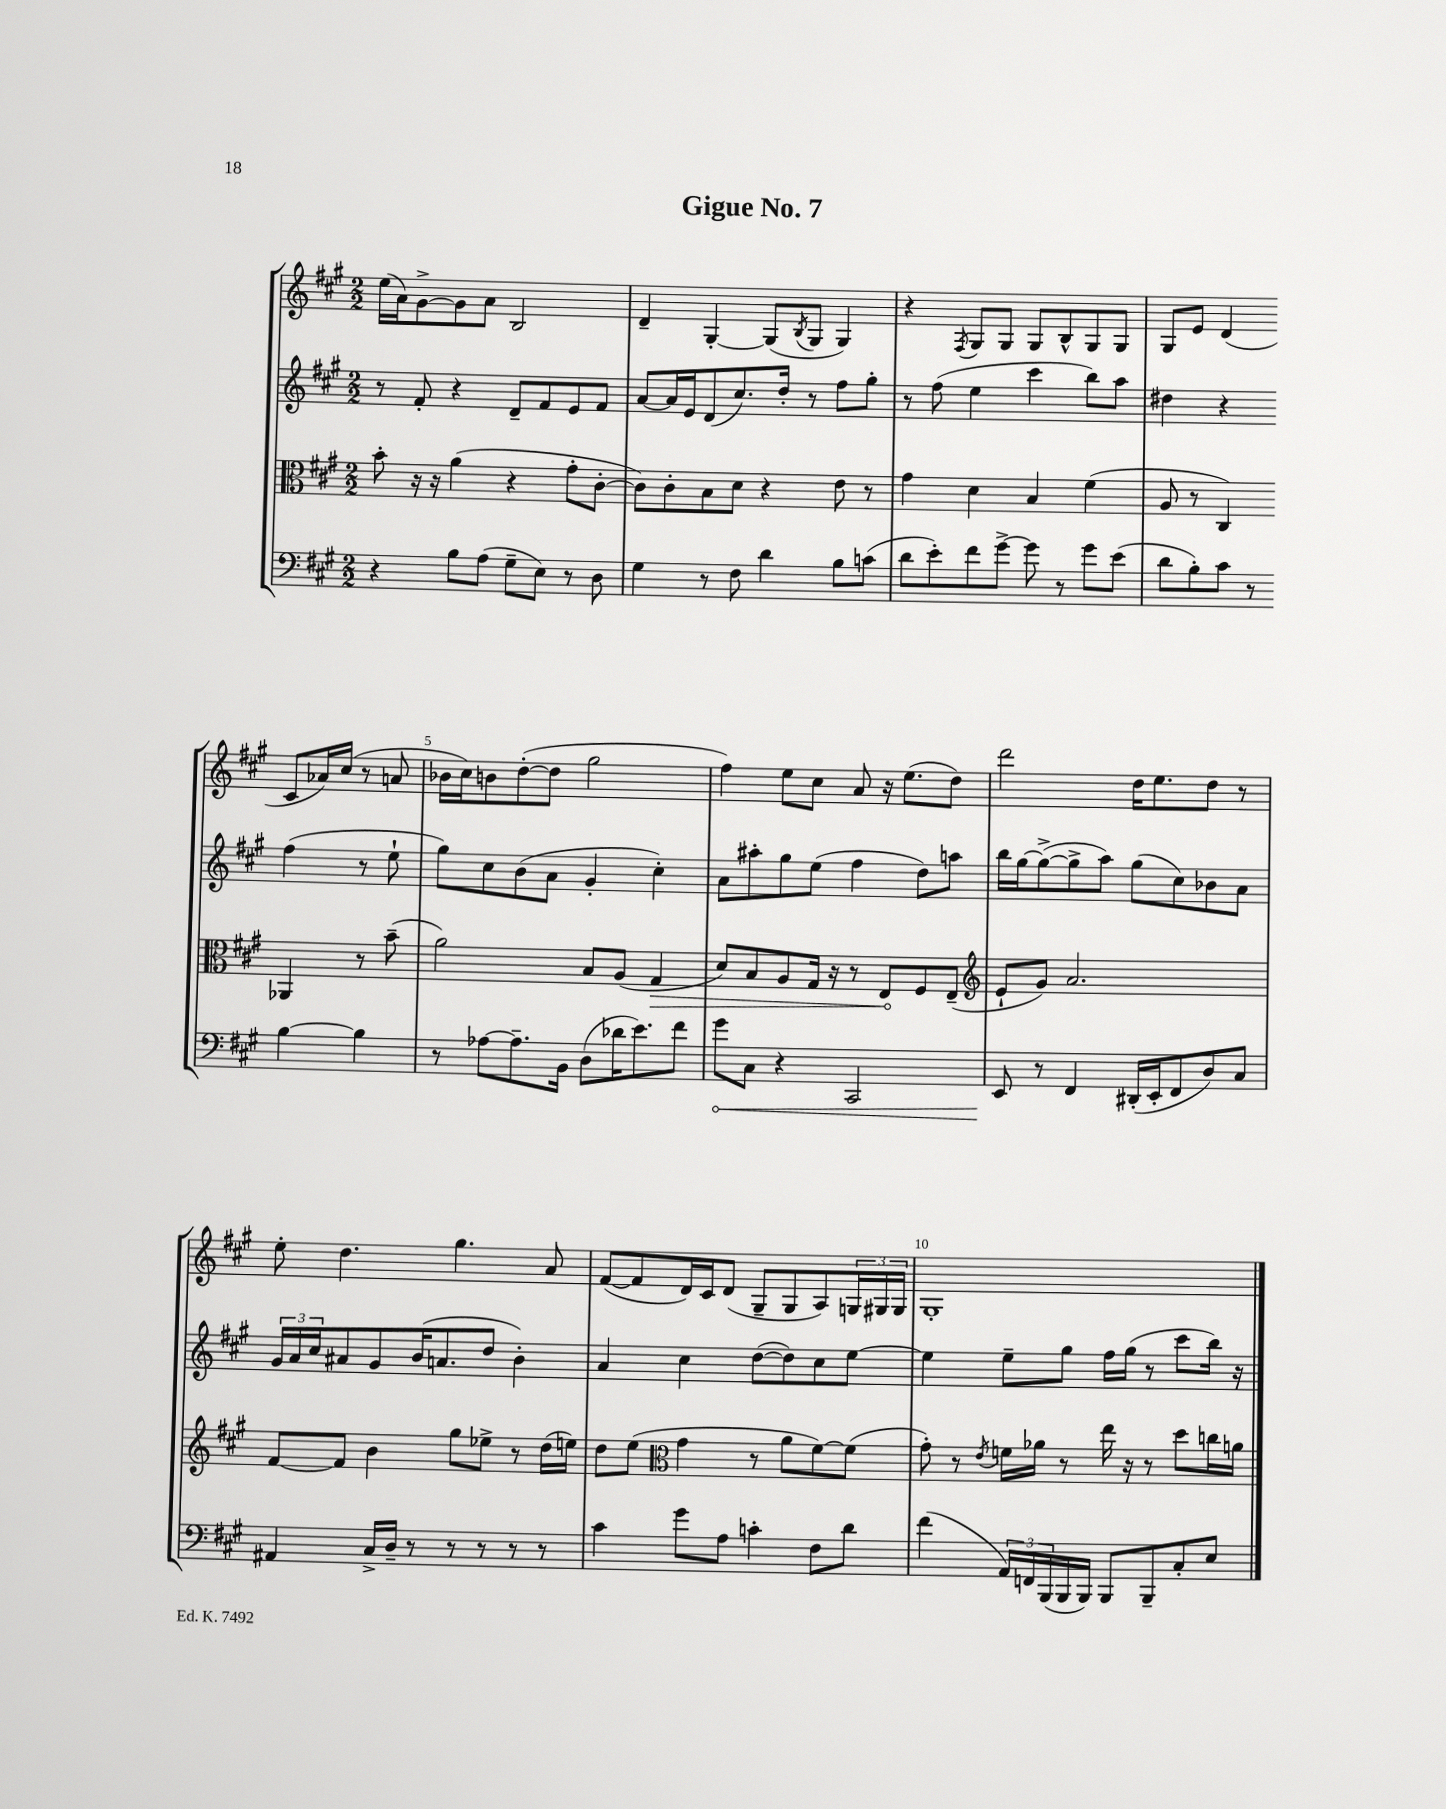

**kern	**dynam	**kern	**dynam	**kern	**kern
*part4	*part4	*part3	*part3	*part2	*part1
*staff4	*staff4	*staff3	*staff3	*staff2	*staff1
*clefF4	*	*clefC3	*	*clefG2	*clefG2
*k[f#c#g#]	*	*k[f#c#g#]	*	*k[f#c#g#]	*k[f#c#g#]
*M2/2	*	*M2/2	*	*M2/2	*M2/2
=1	=1	=1	=1	=1	=1
4r	.	8b'\	.	8r	(16ee\LL
.	.	.	.	.	16a\J)
.	.	16r	.	8f#'/	[8g#^\
.	.	16r	.	.	.
8B\L	.	(4a\	.	4r	8g#\]
(8A\J	.	.	.	.	8a\J
8G#~\L	.	4r	.	8d~/L	2B/
8E\J)	.	.	.	8f#/	.
8r	.	8g#'\L	.	8e/	.
8D\	.	[8c#'\J	.	8f#/J	.
=2	=2	=2	=2	=2	=2
4G#\	.	8c#\L])	.	[8a/L	4d~/
.	.	8c#'\	.	16a/L]	.
.	.	.	.	16e/J	.
8r	.	8B\	.	(8d/	[4G#'/
8F#\	.	8d\J	.	8.cc#/)	.
4d\	.	4r	.	.	(8G#/L]
.	.	.	.	16dd'/Jk	.
.	.	.	.	.	8qB/
.	.	.	.	8r	8G#/J
8B\L	.	8e\	.	8ff#\L	4G#/)
(8cn\J	.	8r	.	8gg#'\J	.
=3	=3	=3	=3	=3	=3
8d\L	.	4g#\	.	8r	4r
8e'\)	.	.	.	(8ff#\	.
.	.	.	.	.	8qF#/
8f#\	.	4d\	.	4ee\	8G#/L
[8g#^\J	.	.	.	.	8G#/J
8g#\]	.	4B/	.	4ccc#\	8G#/L
8r	.	.	.	.	8B^^/
8g#\L	.	(4f#\	.	8bb\L)	8G#/
(8e\J	.	.	.	8aa\J	8G#/J
=4	=4	=4	=4	=4	=4
8d\L	.	8A/	.	4dd#X\	8G#/L
8B'\)	.	8r	.	.	8e/J
8c#\J	.	4C#/)	.	4r	(4d/
8r	.	.	.	.	.
[4B\	.	4AA-X/	.	(4ff#\	8c#/L
.	.	.	.	.	16a-X/L)
.	.	.	.	.	(16cc#/JJ
4B\]	.	8r	.	8r	8r
.	.	(8b~\	.	8ee`\	8an/
!!LO:LB:g=z
=5	=5	=5	=5	=5	=5
8r	.	2a\)	.	8gg#\L)	16b-X\LL
.	.	.	.	.	16cc#\J)
[8A-X\L	.	.	.	8cc#\	8bn\
8.A-~\]	.	.	.	(8b\	([8dd'\
.	.	.	.	8a\J	8dd\J]
16BB\Jk	.	.	.	.	.
(8D\L	.	8B/L	.	4g#'/	2gg#\
16d-X\K	.	(8A/J	.	.	.
8.e\)	.	.	.	.	.
!	!	!	!LO:HP:b	!	!
.	.	4G#/	>	4cc#'\)	.
8f#\J	.	.	.	.	.
=6	=6	=6	=6	=6	=6
!	!LO:HP:b	!	!	!	!
8g#\L	<	8d/L)	.	8a\L	4ff#\)
8C#\J	.	8B/	.	8aa#X'\	.
4r	.	8A/	.	8gg#\	8ee\L
.	.	16G#/Jk	.	(8ee\J	8cc#\J
.	.	16r	.	.	.
2CC#/	.	8r	.	4ff#\	8a/
.	.	8E/L	.	.	16r
.	.	.	.	.	(8.ee\L
.	.	8F#/	]	8dd\L)	.
.	.	(8E~/J	.	8aan\J	8dd\J)
=7	=7	=7	=7	=7	=7
*	*	*clefG2	*	*	*
8EE/	.	8e`/L	.	16bb\LL	2ddd\
.	.	.	.	[16gg#\J	.
8r	[	8g#/J)	.	(8gg#^\_	.
4FF#/	.	2.a/	.	8gg#^\]	.
.	.	.	.	8aa\J)	.
(16DD#X'/LL	.	.	.	(8gg#\L	16dd\KL
16EE'/J	.	.	.	.	8.ee\
8FF#/	.	.	.	8cc#\)	.
8D/)	.	.	.	8b-X\	8dd\J
8C#/J	.	.	.	8a\J	8r
!!LO:LB:g=z
=8	=8	=8	=8	=8	=8
4AA#X/	.	[8f#/L	.	24g#/LL	8ee'\
.	.	.	.	24a/	.
.	.	.	.	24cc#/J	.
.	.	8f#/J]	.	8a#X/	4.dd\
16C#^/LL	.	4b\	.	8g#/	.
16D~/JJ	.	.	.	.	.
8r	.	.	.	(16b/K	.
.	.	.	.	8.an/	.
8r	.	8gg#\L	.	.	4.gg#\
8r	.	8ee-X^\J	.	8dd/J	.
8r	.	8r	.	4b'\)	.
8r	.	(16dd\LL	.	.	8a/
.	.	16een\JJ)	.	.	.
=9	=9	=9	=9	=9	=9
4c#\	.	8dd\L	.	4a/	([8f#/L
.	.	(8ee\J	.	.	8f#/]
*	*	*clefC3	*	*	*
8g#\L	.	4g#\	.	4cc#\	16d/L)
.	.	.	.	.	16c#/J
8A\J	.	.	.	.	(8d/J
4cn'\	.	8r	.	([8dd\L	8G#~/L
.	.	8a\L	.	8dd\])	8G#/
8F#\L	.	[8f#\)	.	8cc#\	8A/)
8d\J	.	(8f#\J]	.	[8ee\J	24Gn/L
.	.	.	.	.	24G#X/
.	.	.	.	.	24G#/JJ
=10	=10	=10	=10	=10	=10
(4f#\	.	8g#'\)	.	4ee\]	1G#'
.	.	8r	.	.	.
.	.	8qe/	.	.	.
24AA/LL)	.	16fn\LL	.	8ee~\L	.
24FFn/	.	.	.	.	.
.	.	16a-X\JJ	.	.	.
(24BBB/	.	.	.	.	.
16BBB/	.	8r	.	8gg#\J	.
16BBB/JJ)	.	.	.	.	.
8BBB/L	.	16ee\	.	16ff#\LL	.
.	.	16r	.	(16gg#\JJ	.
8BBB~/	.	8r	.	8r	.
8C#'/	.	8dd\L	.	8ccc#\L	.
8E/J	.	16ccn\L	.	16bb\Jk)	.
.	.	16an\JJ	.	16r	.
==	==	==	==	==	==
*-	*-	*-	*-	*-	*-
